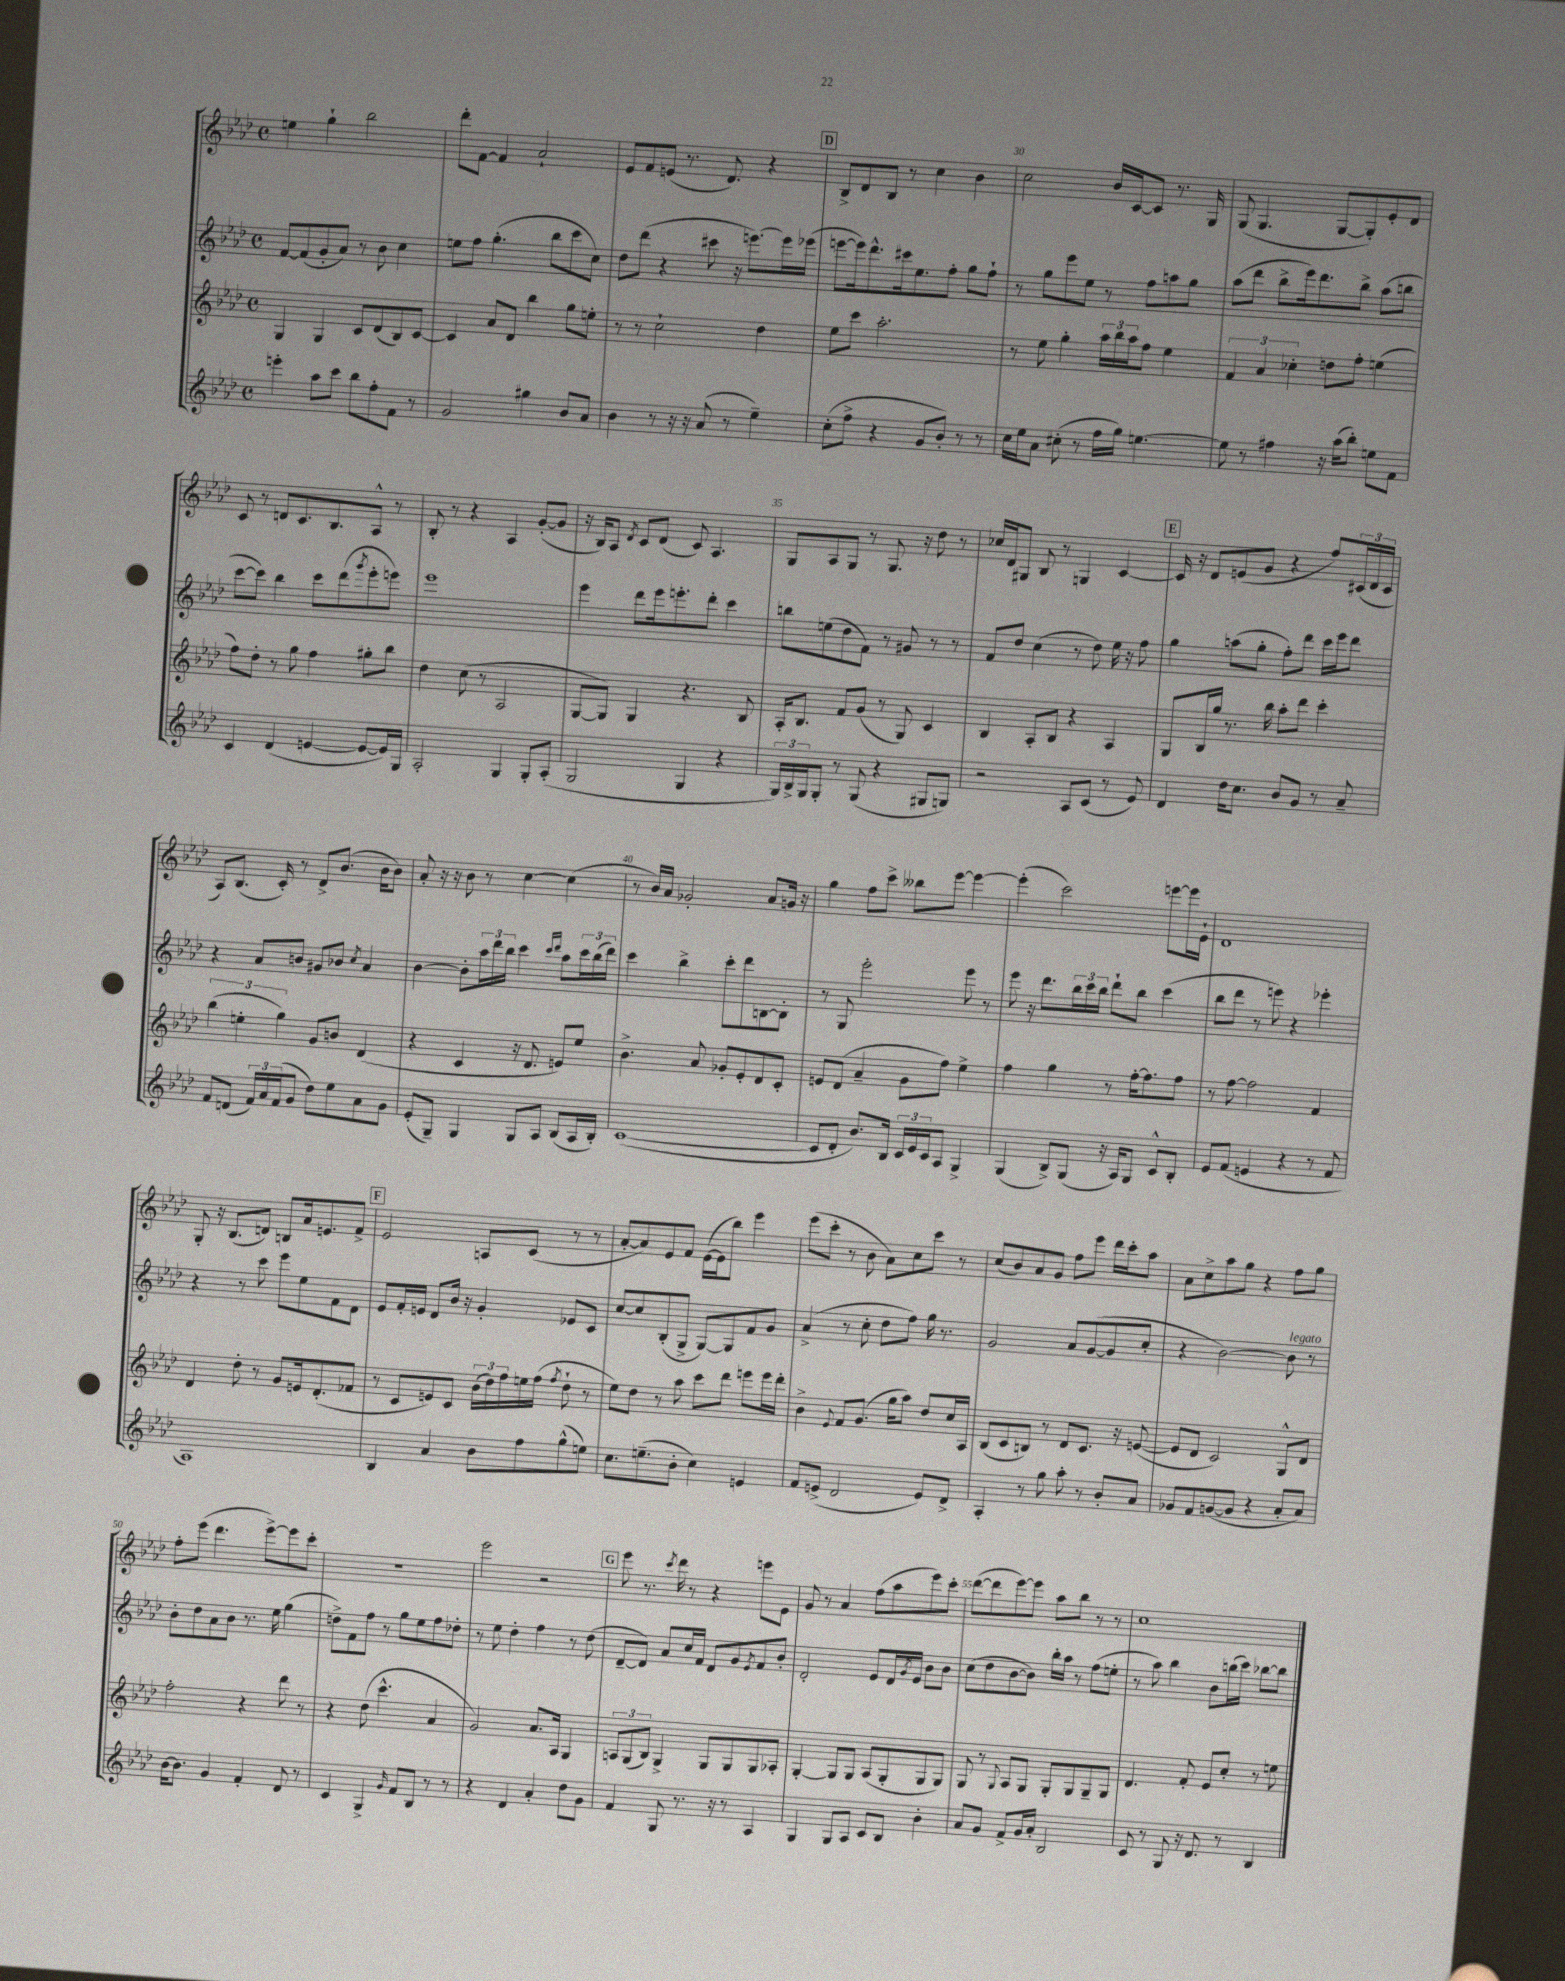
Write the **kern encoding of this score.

**kern	**kern	**kern	**kern
*staff4	*staff3	*staff2	*staff1
*clefG2	*clefG2	*clefG2	*clefG2
*k[b-e-a-d-]	*k[b-e-a-d-]	*k[b-e-a-d-]	*k[b-e-a-d-]
*M4/4	*M4/4	*M4/4	*M4/4
*met(c)	*met(c)	*met(c)	*met(c)
4eee'\	4G/	[8f/L	4ee\
.	.	(8f/]	.
8aa-\L	4G/	8g'/	4gg`\
8ccc\J	.	8a-/J)	.
8bb-\L	8c/L	8r	2bb-\
8ff'\	(8d-/	8b-\	.
8f\J	8B-/)	4cc\	.
8r	[8c/J	.	.
=	=	=	=
2g/	4c/]	8ee\L	8ddd-'\L
.	.	8ff\J	[8f\J
.	8a-/L	(4.gg'\	4f/]
.	8d-/J	.	.
4gg#\	4bb-\	.	2a-`/
.	.	8bb-\L	.
8b-/L	8gg\L	8ccc\	.
8a-/J	8ee'\J	8cc\J)	.
=	=	=	=
4b-\	8r	8dd-\L	8e-/L
.	8r	(8ddd-\J	8f/
8r	2cc`\	4r	(8e/J
16r	.	.	8.r
16r	.	.	.
(8a-/	.	8ccc#\	.
.	.	.	8.d-/)
8r	.	16r	.
.	.	[8.eee\L)	.
4ee-~\)	4dd-\	.	4r
.	.	16eee\]L	.
.	.	(16eee-\JJ	.
=	=	=	=
(8cc'\L	8ee-\L	[8eee\L	8B-^/L
8ff^\J	8ccc\J	16eee\]k)	8d-/
.	.	8.ddd-^^\	.
4r	2.aa-'\	.	8B-/J
.	.	16ccc#\k	8r
.	.	8.ee-\	.
8g/L	.	.	4cc\
8b-'/J)	.	8ff'\J	.
8r	.	8gg\L	4b-\
8r	.	8ff`\J	.
=	=	=	=
16cc\LL	8r	8r	2cc\
16ee-\J	.	.	.
8a-\J	8ee-\	8gg\L	.
(8cc#'\	4gg'\	8eee-\	.
8r	.	8ee-\J	.
16ff\LL	24aa-\LL	8r	16b-/LL
.	24bb-\	.	.
16gg\JJ)	.	.	[16c/J
.	24aa-\J	.	.
[4.ee\	8ff\J	8ff\L	8c/]J
.	4ee-\	8aa\	8.r
.	.	8gg\J	.
.	.	.	16G/
=	=	=	=
8ee\]	6f/	(8aa-\L	(8G/
8r	.	8ddd-\J	4.G/
.	6a-/	.	.
4ff#\	.	8bb-^\L	.
.	6cc-'\	.	.
.	.	16eee-\k)	.
.	.	8.ddd-\	.
16r	8dd\L	.	[8G/L
(16aa-\LK	.	.	.
8bb-'\J)	8ff'\J	8bb-^\J	8G'/])
8ee\L	(4ee\	(8aa-\L	8e-'/
8f\J	.	8bb\J	8d-/J
=	=	=	=
4c/	8ff\L)	[8ccc\L	8c/
.	8dd-'\J	8ccc\]J)	8r
(4d-/	8r	4bb-\	8d/L
.	8gg\	.	8.c/
[4e/	4ff\	8ccc\L	.
.	.	.	8.B-/
.	.	(8ddd-\	.
.	.	8qggg/	.
8e/_L	8gg#'\L	8eee-'\	8A-^^/J
16e/]L)	8bb-\J	8eee\J)	8r
16G/JJ	.	.	.
=	=	=	=
2A-'/	4dd-\	1eee-	8B-'/
.	.	.	8r
.	(8cc\	.	4r
.	8r	.	.
4G/	2A-/	.	4A-/
8G'/L	.	.	([8g'/L
(8A-'/J	.	.	8g/]J
=	=	=	=
2G/	[8G/L	4eee-\	16r
.	.	.	16B-/LK)
.	8G/]J)	.	8A-/J
.	.	.	8qd-/
.	4G/	8ddd-\L	8c/L
.	.	16eee-\k	(8d-/J
.	.	8.eee'\	.
4G/	4.r	.	8c/)
.	.	8ddd-'\J	4.A-/
4r	.	4ccc\	.
.	8B-/	.	.
=	=	=	=
24G/LL)	16A-'/LK	8bb\L	8G/L
24B-^/	.	.	.
.	8.B-/J	.	.
24G/J	.	.	.
8G'/J	.	(8ee\	8A-/
8r	8f/L	8dd-\	8G/J
(8G/	(8g/J	8f\J)	8r
4r	8r	8r	8.G/
.	8G/)	8g#/	.
.	.	.	16r
8G#/L	4c/	8r	8dd-\
8G/J)	.	8r	8r
=	=	=	=
2r	4B-/	8f/L	16cc-/LL
.	.	.	16d-/J
.	.	8dd-/J	8G#/J
.	8A-'/L	(4cc\	8B-/
.	8B-/J	.	8r
8A-/L	4r	8r	4G/
(8c/J	.	8dd-\)	.
8r	4A-/	16ee-\	[4c/
.	.	16r	.
8e-/)	.	8ff\	.
=	=	=	=
4d-/	8G/L	4gg\	16c/]
.	.	.	16r
.	16B-/L	.	8d-/L
.	16gg/JJ	.	.
16dd-\LK	8.r	(8aa\L	(8e/
8.cc\J	.	.	.
.	.	8gg'\J	8g/J
.	16bb-\	.	.
8b-/L	8aa-'\L	8ff'\L)	4r
8g/J	8ddd-\J	8ddd-\J	.
8r	4ccc'\	16ccc\LL	8ff/L)
.	.	16eee-\J	.
8a-~/	.	8ddd-\J	(24c#/L
.	.	.	24d-/
.	.	.	24c#/JJ
=	=	=	=
8f/L	(6bb-\	4r	8A-/L)
(8d/J	.	.	(8.B-/J
.	6ee'\	.	.
24f/LL)	.	8a-/L	.
24a-/	.	.	.
.	.	.	16c'/)
(24f/J	6gg\)	.	.
8g/J	.	8b/J	8r
8dd-\L)	8g/L	8g#/L	8d-^/L
8ee-\	8b/J	8b-/J	(8.b-/J
.	.	8qcc/	.
8a-\	(4d-/	4a-/	.
.	.	.	16b-\LK
8g\J	.	.	8b-\J)
=	=	=	=
(8e-'/L	4r	[4b-\	8a-'/
8G~/J)	.	.	16r
.	.	.	16r
4G/	4c/	8b-'\]L	8b-\
.	.	24aa-\L	8r
.	.	24ddd-\	.
.	.	24bb-\JJ	.
8G/L	16r	4ccc\	[4cc\
.	8.d-/	.	.
8A-/J	.	.	.
.	.	16qqccc/LL	.
.	.	16qqddd-/JJ	.
(8B-/L	8e/L)	8aa-\L	(4cc\]
16A-/L	8ee-/J	24ccc\L	.
.	.	(24bb-\	.
16B-'/JJ)	.	.	.
.	.	24ddd-\JJ)	.
=	=	=	=
([1c	4.b-^\	4ccc\	8r
.	.	.	16b-/LL)
.	.	.	16a-/JJ
.	.	4bb-^\	2g-'/
.	8a-/	.	.
.	8g-'/L	8ccc'\L	.
.	8e-'/	8ddd-\	.
.	8d-/	[8B\	8a-/L
.	8c'/J	8B'\]J	16g/Jk
.	.	.	16r
=	=	=	=
8c/]L	8e/L	8r	4gg\
8d-'/J	(8d-/J	8G/	.
8.b-/L)	4a-~/	2eee-'\	8ff\L
.	.	.	8ccc^\J
16B-/Jk	.	.	.
24c/LL	8g\L	.	8bb--\L
24e-/	.	.	.
24c/J	.	.	.
8A-/J	8ff\J)	.	[8eee-\J
4G^/	4ee-^\	8eee-\	4eee-\_
.	.	8r	.
=	=	=	=
(4G/	4ff\	8eee-\	(4eee-'\]
.	.	16r	.
.	.	8.ddd-\L	.
8B-^/L)	4gg\	.	2ccc\)
(8G/J	.	24bb-\L	.
.	.	24ccc\	.
.	.	24bb-\JJ	.
16r	8r	8ddd-`\L	.
16A-/LK)	.	.	.
8G/J	[16ff'\LK	8bb-\J	.
.	8.ff\]	.	.
8c^^/L	.	(4ccc\	[8eee\L
8B-'/J	8ff\J	.	16eee\]L
.	.	.	16e-`\JJ
=	=	=	=
8e-/L	8r	8bb-\L	1d-
(8f/J	[8ff\	8ddd-\J	.
4e/	2ff\]	8r	.
.	.	8eee\)	.
4r	.	4r	.
8r	4f/	4eee-'\	.
8f/	.	.	.
=	=	=	=
1A-)	4d-/	4r	8G'/
.	.	.	16r
.	.	.	(8.B-/L
.	8dd-'\	8r	.
.	8r	8ccc\	8d/J)
.	8g/L	8eee-\L	8B/L
.	16e/k	8ee-\	16a-/k
.	(8.d-'/	.	8.e/
.	.	8f\	.
.	8f-/J	8d-\J	8f^/J
=	=	=	=
4B-/	8r	8e-/L	2e-/
.	8c/L	16f'/L	.
.	.	16e/JJ	.
4a-/	8e/)	8d-/L	.
.	8c/J	16b-/Jk	.
.	.	16r	.
8b-\L	(24b-\LL	4g'/	8A/L
.	24dd-\)	.	.
.	24ff\	.	.
8ff\	16ee\	.	(8c/J
.	(16ff\JJ	.	.
.	8qff/	.	.
(8gg^^\	8dd-`\	8e-/L	8r
8ee\J)	8r	8c/J	8r
=	=	=	=
8.cc\L	8ee-\L)	[8cc/L	[8a-'/L
.	8dd-\J	8cc/]	8a-/])
(8.ee~\	.	.	.
.	8r	(8B-'/	8e-/
8b-'\J	8aa-\	8G^/J	8f/J
4cc\)	8ccc\L	[8G/L)	([16e-\LL
.	.	.	16e-\]J
.	8ddd-\J	8G/]	8bb-\J)
4e/	8eee\L	8f/	4eee-\
.	16eee\L	8g/J	.
.	16ddd-'\JJ	.	.
=	=	=	=
8f/L	4b-^\	(4a-^/	(8eee-\L
(8e^/J	.	.	8ccc'\J
.	8qqe-/	.	.
2d-/	8f/L	8r	8r
.	(8.g/J	8cc'\	8b-\
.	.	8dd-\L	8a-\L)
.	16gg\LK	.	.
.	8aa-\J)	8ff\J)	8cc\
8e/L)	8dd-/L	16gg\	8ccc\J
.	.	8.r	.
8d-^/J	16cc/L	.	8r
.	16A-/JJ	.	.
=	=	=	=
4A-'/	(8B-/L	2g/	(8cc/L
.	8c/	.	8b-/)
8r	8B/J)	.	8a-/
8gg\	8r	.	8g/J
8aa-'\	8d-/L	8a-/L	8ff\L
8r	8.c/J	([8g/	8eee-\J
8b-'/L	.	8g/]	16ddd-\LL
.	16r	.	16ccc'\J
8a-/J	([8e/	8cc'/J	8aa-\J
=	=	=	=
8g-/L	8e/]L	4r	8a-\L
8f/	8d-/J	.	8cc^\
([8g/	2c/)	[2b-\)	8aa-\
8g/]J	.	.	8gg\J
4r	.	.	4r
8a-'/L	8G^^/L	8b-\]	8ff\L
8a-/J)	8d-/J	8r	8gg\J
=	=	=	=
[16b-\LK	2ff'\	8b-'\L	8ff'\L
8.b-\]J	.	.	.
.	.	8dd-\	(8eee-\J
4g/	.	8a-\	4.ddd-\
.	.	8b-\J	.
4f'/	4r	8.r	.
.	.	.	[8eee-^\L)
.	.	16ee-\	.
8d-/	8ddd-\	(4gg\	8eee-\]
8r	8r	.	8ccc'\J
=	=	=	=
4c/	4r	8dd^\L)	1r
.	.	8f\	.
4G^/	(8dd-\	8ff\J	.
.	4.ccc^^\	8r	.
16qqg/	.	.	.
8f/L	.	8gg\L	.
8B-/J	.	8ee-\	.
8r	4a-/	8ff\	.
8r	.	8dd-'\J	.
=	=	=	=
4r	2g/)	8r	2eee-\
.	.	8ee-\	.
4d-/	.	4dd-'\	.
4a-'/	8.a-/L	4ff\	2r
.	16A-/Jk	.	.
8dd-\L	4G/	8r	.
8g\J	.	(8dd-\	.
=	=	=	=
4f/	12A/L	[8d-~/L	8eee-\
.	(12G/	.	.
.	.	8d-/]J)	8.r
.	12B-/J)	.	.
8G/	4G^/	8a-/L	.
.	.	.	8qccc/
.	.	.	16ddd-\
8.r	.	16cc/L	8r
.	.	16f/JJ	.
.	8G/L	8d-/L	4r
16r	.	.	.
8r	8G/	8g/	.
.	.	8qe-/	.
4A-/	8G/	8f/	8eee\L
.	8A-'/J	8b-'/J	8e-\J
=	=	=	=
4G/	[4G'/	2d-'/	8g/
.	.	.	8r
8G/L	8G/]L	.	4a-/
8A-/J	8G/J	.	.
8c/L	(8A-/L	8e-/L	(8ff\L
8B-/J	8G'/	16d-/L	8aa-\
.	.	8qg/	.
.	.	16e-/JJ	.
4b-'\	8G/	8b-\L	8eee-\)
.	8G/J)	8b-\J	8ccc'\J
=	=	=	=
8a-/L	8G/	(8cc\L	([8ddd-\L
8g/J	8r	8dd-\	8ddd-\]
.	8qqG/	.	.
8f^/L	8A-/L	[8b-\	[8eee-\)
16g/L	8G/J	8b-\]J)	8eee-\]J
16a-'/JJ	.	.	.
2B-/	8G'/L	16bb-'\LL	8aa-\L
.	.	16aa-\JJ	.
.	8G/	8r	8bb-\J
.	8G~/	(8ff\L	8r
.	8G/J	8ee'\J	8r
=	=	=	=
8c/	4.d-/	8r	1cc
8r	.	8aa-\)	.
8G/	.	4bb-\	.
16r	8f'/	.	.
8.d-/	.	.	.
.	8e-/L	8b-\L	.
8r	8cc'/J	(16bb\L	.
.	.	16ccc\JJ)	.
4B-/	8r	[8bb-\L	.
.	8ee\	8bb-\]J	.
==	==	==	==
*-	*-	*-	*-
